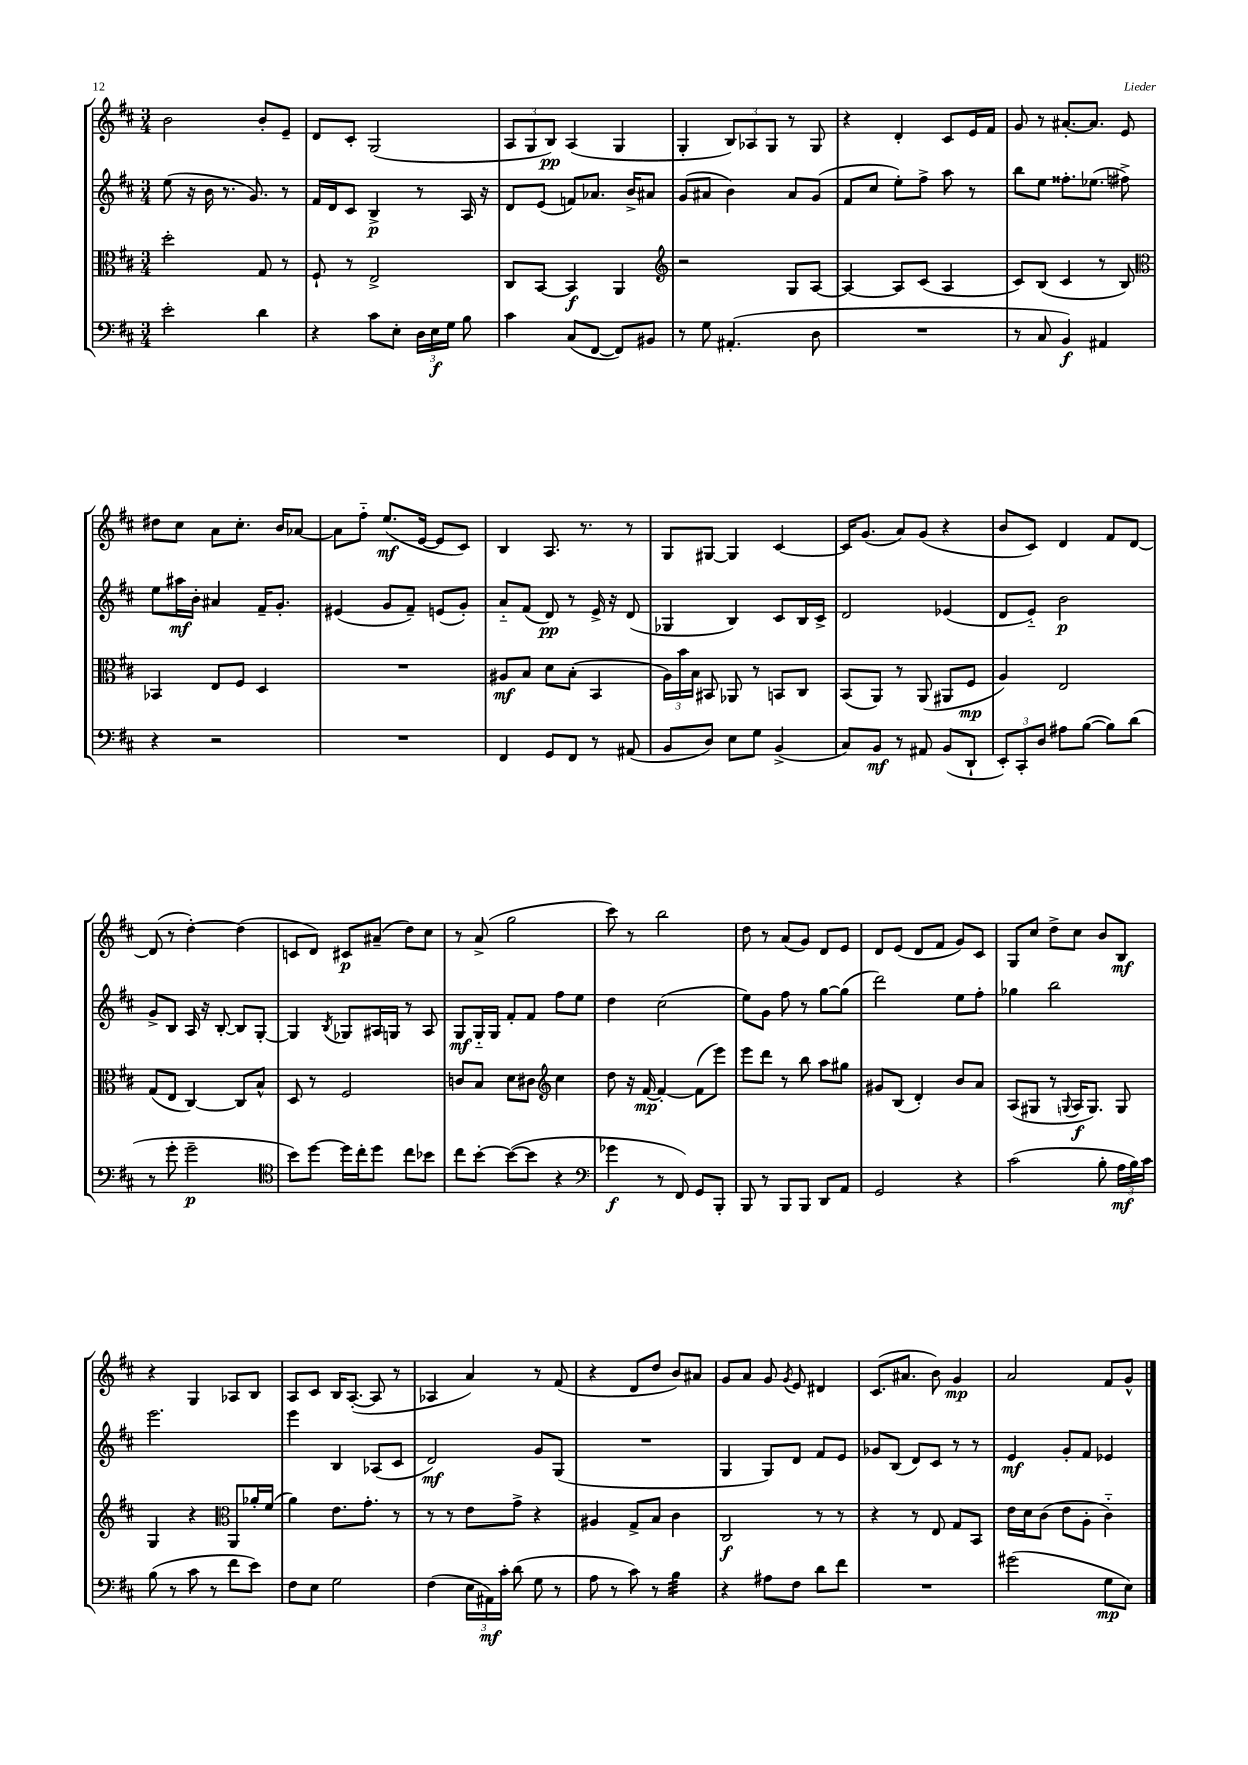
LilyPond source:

<<
\new StaffGroup <<
\new Staff = "s0" {
    \clef treble \key d \major \numericTimeSignature \time 3/4
    \autoBeamOff b'2 b'8[-. e'8]-- |
    d'8[ cis'8]-. g2( |
    \tuplet 3/2 { a8[ g8 b8]\pp) } a4( g4 |
    g4-. \tuplet 3/2 { b8[) aes8 g8] } r8 g8 |
    r4 d'4-. cis'8[ e'16 fis'16] |
    g'8 r8 ais'8.[~-. ais'8.] e'8 |
    dis''8[ cis''8] a'8[ cis''8.]-. b'16[ aes'8]~ |
    aes'8[ fis''8]-_ e''8.[\mf( e'16]~ e'8[ cis'8]) |
    b4 a8. r8. r8 |
    g8[ gis8]~ gis4 cis'4~ |
    cis'16[ g'8.]( a'8[) g'8]( r4 |
    b'8[ cis'8]) d'4 fis'8[ d'8]~ |
    d'8( r8 d''4~-.) d''4( |
    c'8[ d'8]) cis'8[\p ais'8]--( d''8[) cis''8] |
    r8 a'8->( g''2 |
    cis'''8) r8 b''2 |
    d''8 r8 a'8[( g'8]) d'8[ e'8] |
    d'8[ e'8]( d'8[ fis'8] g'8[) cis'8] |
    g8[ cis''8] d''8[-> cis''8] b'8[ b8]\mf |
    r4 g4 aes8[ b8] |
    a8[ cis'8] b16[ a8.]~-.( a8 r8 |
    aes4 a'4) r8 fis'8( |
    r4 d'8[ d''8] b'8[) ais'8] |
    g'8[ a'8] g'8 \acciaccatura { g'8 } e'8 dis'4 |
    cis'8.[( ais'8.] b'8) g'4\mp |
    a'2 fis'8[ g'8]-^ \bar "|." |
}
\new Staff = "s1" {
    \clef treble \key d \major \numericTimeSignature \time 3/4
    \autoBeamOff e''8( r16 b'16 r8. g'8.) r8 |
    fis'16[ d'16 cis'8] b4->\p r8 a16 r16 |
    d'8[ e'8]( f'8[) aes'8.] b'16[-> ais'8] |
    g'8[( ais'8] b'4) ais'8[ g'8]( |
    fis'8[ cis''8] e''8[-.) fis''8]-> a''8 r8 |
    b''8[ e''8] fisis''8.[-. ees''8.]( fis''8->) |
    e''8[ ais''16\mf b'16]-. ais'4 fis'16[-- g'8.]-. |
    eis'4( g'8[ fis'8]--) e'8[( g'8]-.) |
    a'8[-_ fis'8]( d'8\pp) r8 e'16-> r16 d'8( |
    ges4 b4) cis'8[ b16 cis'16]-> |
    d'2 ees'4( |
    d'8[ e'8]-_) b'2\p |
    g'8[-> b8] a16 r16 b8~-. b8[ g8]~-. |
    g4 \acciaccatura { b8 } ges8[ ais16 g16] r8 ais8 |
    g8[\mf g16-_ g16] fis'8[-. fis'8] fis''8[ e''8] |
    d''4 cis''2( |
    e''8[) g'8] fis''8 r8 g''8[~ g''8]( |
    d'''2) e''8[ fis''8]-. |
    ges''4 b''2 |
    e'''2. |
    e'''4 b4 aes8[( cis'8] |
    d'2\mf) g'8[ g8]( |
    R2. |
    g4 g8[) d'8] fis'8[ e'8] |
    ges'8[ b8]( d'8[) cis'8] r8 r8 |
    e'4\mf g'8[-. fis'8] ees'4 \bar "|." |
}
\new Staff = "s2" {
    \clef alto \key d \major \numericTimeSignature \time 3/4
    \autoBeamOff d''2-. g8 r8 |
    fis8-! r8 e2-> |
    cis8[ b,8]~ b,4\f a,4 |
    \clef treble r2 g8[ a8]~ |
    a4~ a8[ cis'8]( a4 |
    cis'8[) b8]( cis'4 r8 b8) |
    \clef alto bes,4 e8[ fis8] d4 |
    R2. |
    ais8[\mf b8] d'8[ b8]-.( b,4 |
    \tuplet 3/2 { a16[) b'16 b16] } bis,8 aes,8 r8 b,8[ cis8] |
    b,8[( a,8]) r8 a,8( ais,8[ fis8]\mp |
    a4) e2 |
    g8[( e8] cis4~) cis8[ b8]-^ |
    d8 r8 fis2 |
    c'8[ b8] d'8[ cis'8] \clef treble cis''4 |
    d''8 r16 fis'16~\mp fis'4~-. fis'8[( e'''8]) |
    e'''8[ d'''8] r8 b''8 a''8[ gis''8] |
    gis'8[ b8]( d'4-.) b'8[ a'8] |
    a8[( gis8] r8 \appoggiatura { g8 } a16[\f g8.]) g8 |
    g4 r4 \clef alto a,8[ aes'16-. fis'16]( |
    a'4) e'8.[ g'8.]-. r8 |
    r8 r8 e'8[ g'8]-> r4 |
    ais4 g8[-> b8] cis'4 |
    cis2\f r8 r8 |
    r4 r8 e8 g8[ b,8] |
    e'16[ d'16 cis'8]( e'8[ a8]-. cis'4-_) \bar "|." |
}
\new Staff = "s3" {
    \clef bass \key d \major \numericTimeSignature \time 3/4
    \autoBeamOff e'2-. d'4 |
    r4 cis'8[ e8]-. \tuplet 3/2 { d16[ e16\f g16] } b8 |
    cis'4 cis8[( fis,8]~ fis,8[) bis,8] |
    r8 g8 ais,4.-.( d8 |
    R2. |
    r8 cis8 b,4\f) ais,4 |
    r4 r2 |
    R2. |
    fis,4 g,8[ fis,8] r8 ais,8( |
    b,8[ d8]) e8[ g8] b,4->( |
    cis8[) b,8]\mf r8 ais,8 b,8[( d,8]-! |
    \tuplet 3/2 { e,8[-.) cis,8-. d8] } ais8[ b8]~( b8[) d'8]( |
    r8 g'8-. g'2--\p |
    \clef tenor b'8[) d''8]~ d''16[ cis''16-. d''8] cis''8[ bes'8] |
    cis''8[ b'8]~-. b'8[~( b'8] r4 |
    \clef bass ges'4\f r8 fis,8) g,8[ b,,8]-. |
    b,,8 r8 b,,8[ b,,8] d,8[ a,8] |
    g,2 r4 |
    cis'2( b8-. \tuplet 3/2 { a16[\mf b16) cis'16] } |
    b8( r8 cis'8 r8 fis'8[ e'8]) |
    fis8[ e8] g2 |
    fis4( \tuplet 3/2 { e16[ ais,16\mf) cis'16]-. } d'8( g8 r8 |
    a8 r8 cis'8) r8 b4:32 |
    r4 ais8[ fis8] d'8[ fis'8] |
    R2. |
    gis'2( g8[\mp e8]) \bar "|." |
}
>>
>>
\layout { \context { \Score \remove "Bar_number_engraver" } }
